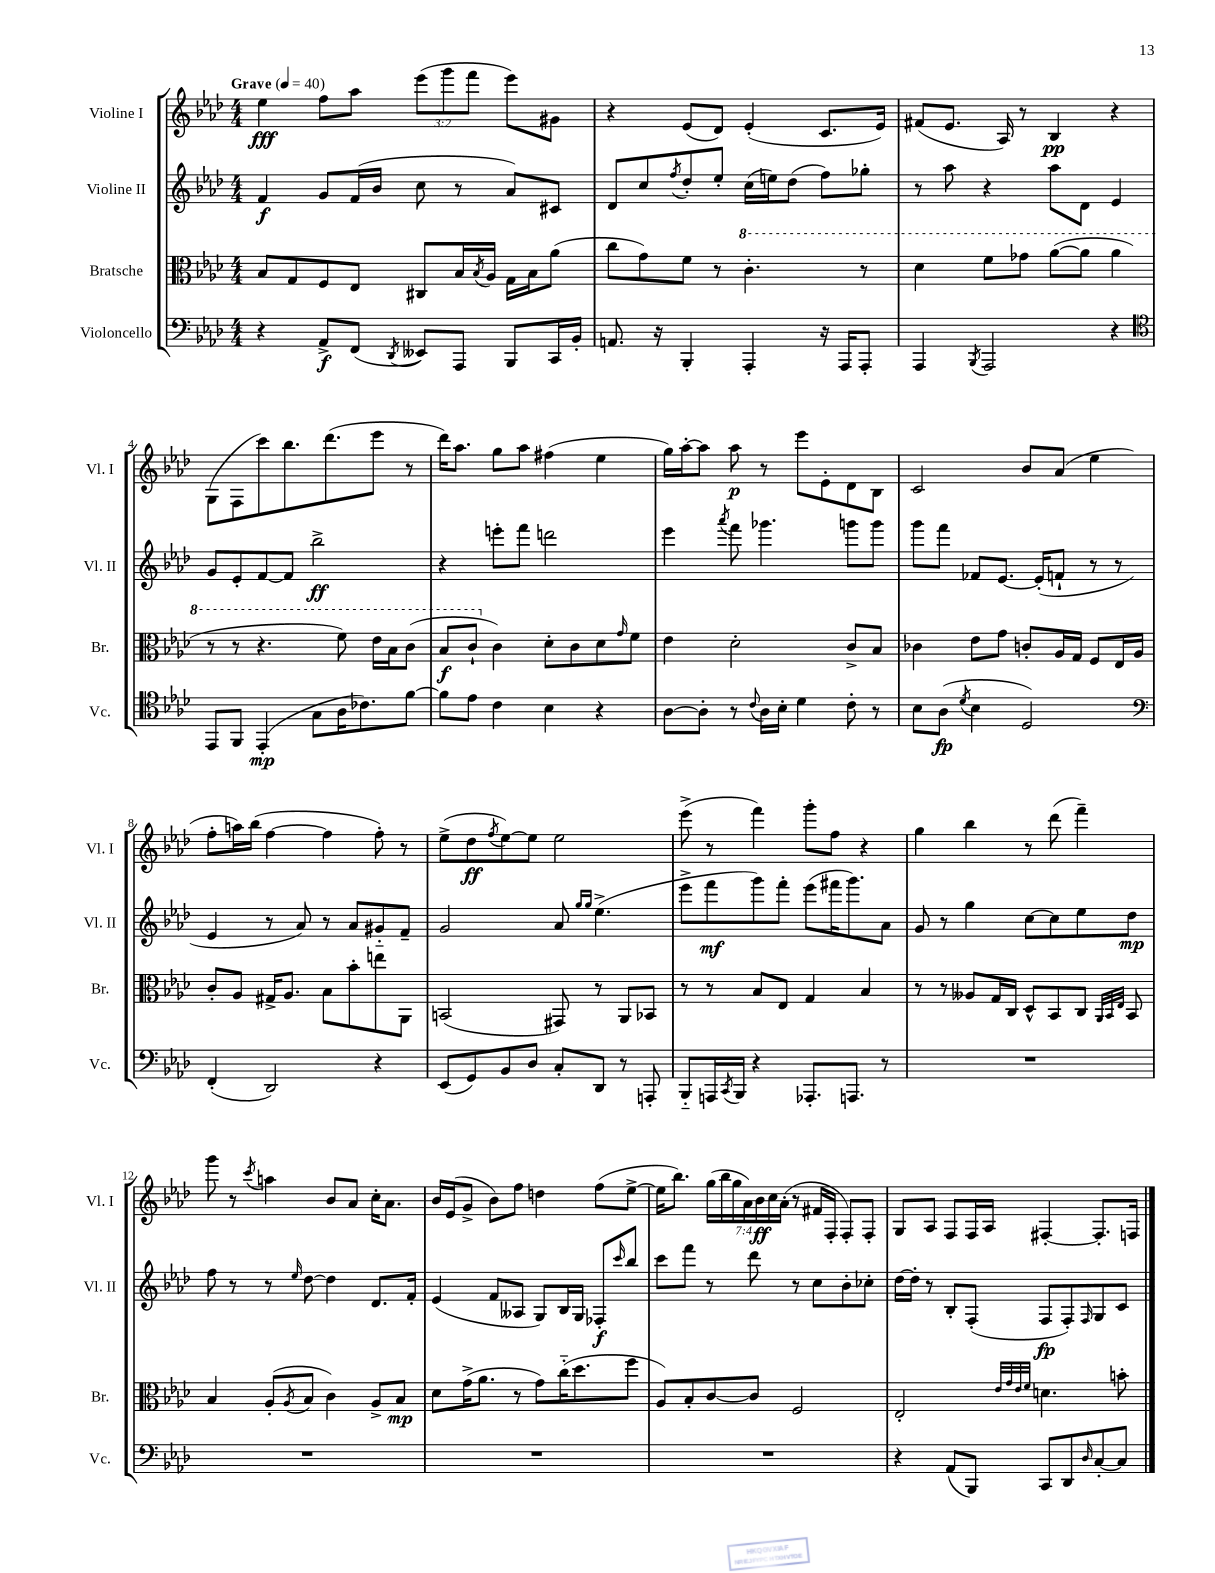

**kern	**kern	**kern	**kern
*staff4	*staff3	*staff2	*staff1
*clefF4	*clefC3	*clefG2	*clefG2
*k[b-e-a-d-]	*k[b-e-a-d-]	*k[b-e-a-d-]	*k[b-e-a-d-]
*M4/4	*M4/4	*M4/4	*M4/4
*MM40	*MM40	*MM40	*MM40
4r	8B-	4f	4ee-
.	8G	.	.
8AA-^	8F	8g	8ff
(8FF	8E-	(16f	8aa-
.	.	16b-	.
8qDD-	.	.	.
8EE--)	8C#	8cc	(12eee-
.	.	.	12ggg
8AAA-	16B-	8r	.
.	.	.	12fff
.	8qB-	.	.
.	16A-	.	.
8BBB-	16G	8a-)	8eee-)
.	16B-	.	.
16CC	(8a-	8c#	8g#
16BB-'	.	.	.
=	=	=	=
8.AA	8cc	8d-	4r
.	8g)	8cc	.
16r	.	.	.
.	.	8qff	.
4BBB-'	8f	8dd-'	(8e-
.	8r	8ee-'	8d-)
4AAA-'	4.cc'	(16cc	(4e-'
.	.	16ee)	.
.	.	(8dd-	.
16r	.	8ff)	8.c
16AAA-	.	.	.
8AAA-'	8r	8gg-'	.
.	.	.	16e-)
=	=	=	=
4AAA-	4dd-	8r	(8f#
.	.	8aa-	8.e-
8qBBB-	.	.	.
2AAA-	8ff	4r	.
.	.	.	16A-)
.	8gg-	.	8r
.	([8aa-	8aa-	4B-
.	8aa-]	8d-	.
4r	4aa-	4e-	4r
=	=	=	=
*clefC4	*	*	*
8EE-	8r	8g	(8G
8FF	8r	8e-'	8F
(4EE-'	4.r	[8f	8ccc)
.	.	8f]	8.bb-
8G	.	2bb-^	.
.	.	.	(8.ddd-
16A-	8ff)	.	.
8.c-)	.	.	.
.	16ee-	.	8eee-
.	16b-	.	.
[8f	(8cc	.	8r
=	=	=	=
8f]	8b-	4r	16ddd-)
.	.	.	8.aa-
8e-	8cc`	.	.
4c	4c)	8eee'	8gg
.	.	8fff	8aa-
4B-	8d-'	2ddd	(4ff#
.	8c	.	.
4r	8d-	.	4ee-
.	16qqg	.	.
.	8f	.	.
=	=	=	=
[8A-	4e-	4eee-	16gg)
.	.	.	[16aa-'
8A-']	.	.	8aa-]
.	.	8qaaa-	.
8r	2d-'	8fff	8aa-
8qqc	.	.	.
16A-	.	4.ggg-	8r
16B-'	.	.	.
4d-	.	.	8eee-
.	.	.	8e-'
8c'	8c^	8ggg	8d-
8r	8B-	8ggg	8B-
=	=	=	=
8B-	4c-	8ggg	2c
(8A-	.	8fff	.
8qd-	.	.	.
4B-	8e-	8f-	.
.	8g	[8.e-	.
2D-)	8c'	.	8b-
.	.	(16e-']	.
.	16A-	8f`	(8a-
.	16G	.	.
.	8F	8r	4ee-
.	16E-	8r	.
.	16A-	.	.
=	=	=	=
*clefF4	*	*	*
(4FF'	8c'	4e-	8ff'
.	8A-	.	16aa)
.	.	.	(16bb-
2DD-)	16G#^	8r	[4ff
.	8.A-	.	.
.	.	8a-)	.
.	8B-	8r	4ff]
.	8b-'	8a-	.
4r	8ee	8g#'~	8ff')
.	8AA-	8f~	8r
=	=	=	=
(8EE-	(2BB	2g	(8ee-^
8GG)	.	.	8dd-
.	.	.	8qff
8BB-	.	.	[8ee-)
8D-	.	.	8ee-]
8C'	8GG#)	8a-	2ee-
.	.	16qqgg	.
.	.	16qqgg	.
8DD-	8r	(4.ee-^	.
8r	8AA-	.	.
8AAA'	8BB-	.	.
=	=	=	=
8BBB-'~	8r	8eee-^	(8eee-^
16AAA	8r	8fff	8r
8qCC	.	.	.
16BBB-	.	.	.
4r	8B-	8ggg)	4fff)
.	8E-	8fff'	.
8.AAA-'	4G	(8eee-	8ggg'
.	.	16fff#	8ff
8.AAA	.	8.ggg)	.
.	4B-	.	4r
8r	.	8a-	.
=	=	=	=
1r	8r	8g	4gg
.	8r	8r	.
.	8A--	4gg	4bb-
.	16G	.	.
.	16C	.	.
.	8D-^^	[8cc	8r
.	8BB-	8cc]	(8ddd-
.	8C	8ee-	4fff~)
.	32qqAA-	.	.
.	32qqBB-	.	.
.	32qqE-	.	.
.	8BB-	8dd-	.
=	=	=	=
1r	4B-	8ff	8ggg
.	.	8r	8r
.	.	.	8qccc
.	(8A-'	8r	4aa
.	8qA-	16qqee-	.
.	8B-	[8dd-	.
.	4c)	4dd-]	8b-
.	.	.	8a-
.	8A-^	8.d-	16cc'
.	.	.	8.a-
.	8B-	.	.
.	.	16f'	.
=	=	=	=
1r	8d-	(4e-	16b-
.	.	.	(16e-
.	(16g^	.	8g^
.	8.a-	.	.
.	.	8f	8b-)
.	8r	8A--	8ff
.	8g)	8G)	4dd
.	(16cc'~	16B-	.
.	8.dd-	16G	.
.	.	8F-'	(8ff
.	.	16qqccc	.
.	8ff	8bb-	[8ee-^
=	=	=	=
1r	8A-)	8ccc	16ee-]
.	.	.	8.bb-)
.	8B-'	8fff	.
.	[8c	8r	(28gg
.	.	.	28bb-
.	.	.	28gg
.	.	.	28a-)
.	8c]	8ddd-	.
.	.	.	28b-
.	.	.	28cc
.	.	.	(28a-'
.	2F	8r	8r
.	.	8cc	16f#
.	.	.	16F'
.	.	8b-'	8F')
.	.	8cc-'	8F'
=	=	=	=
4r	2E-'	[16dd-	8G
.	.	16dd-']	.
.	.	8r	8A-
(8AA-	.	8B-'	8F
8BBB-)	.	(8F'	16F
.	.	.	16A-
.	32qqe-	.	.
.	32qqg	.	.
.	32qqe-	.	.
.	32qqf	.	.
8CC	4.d	8F	[4F#'
8DD-	.	8F')	.
16qqD-	.	16qqF	.
[8C'	.	8G	8.F#']
8C]	8b'	8c	.
.	.	.	16F
==	==	==	==
*-	*-	*-	*-
